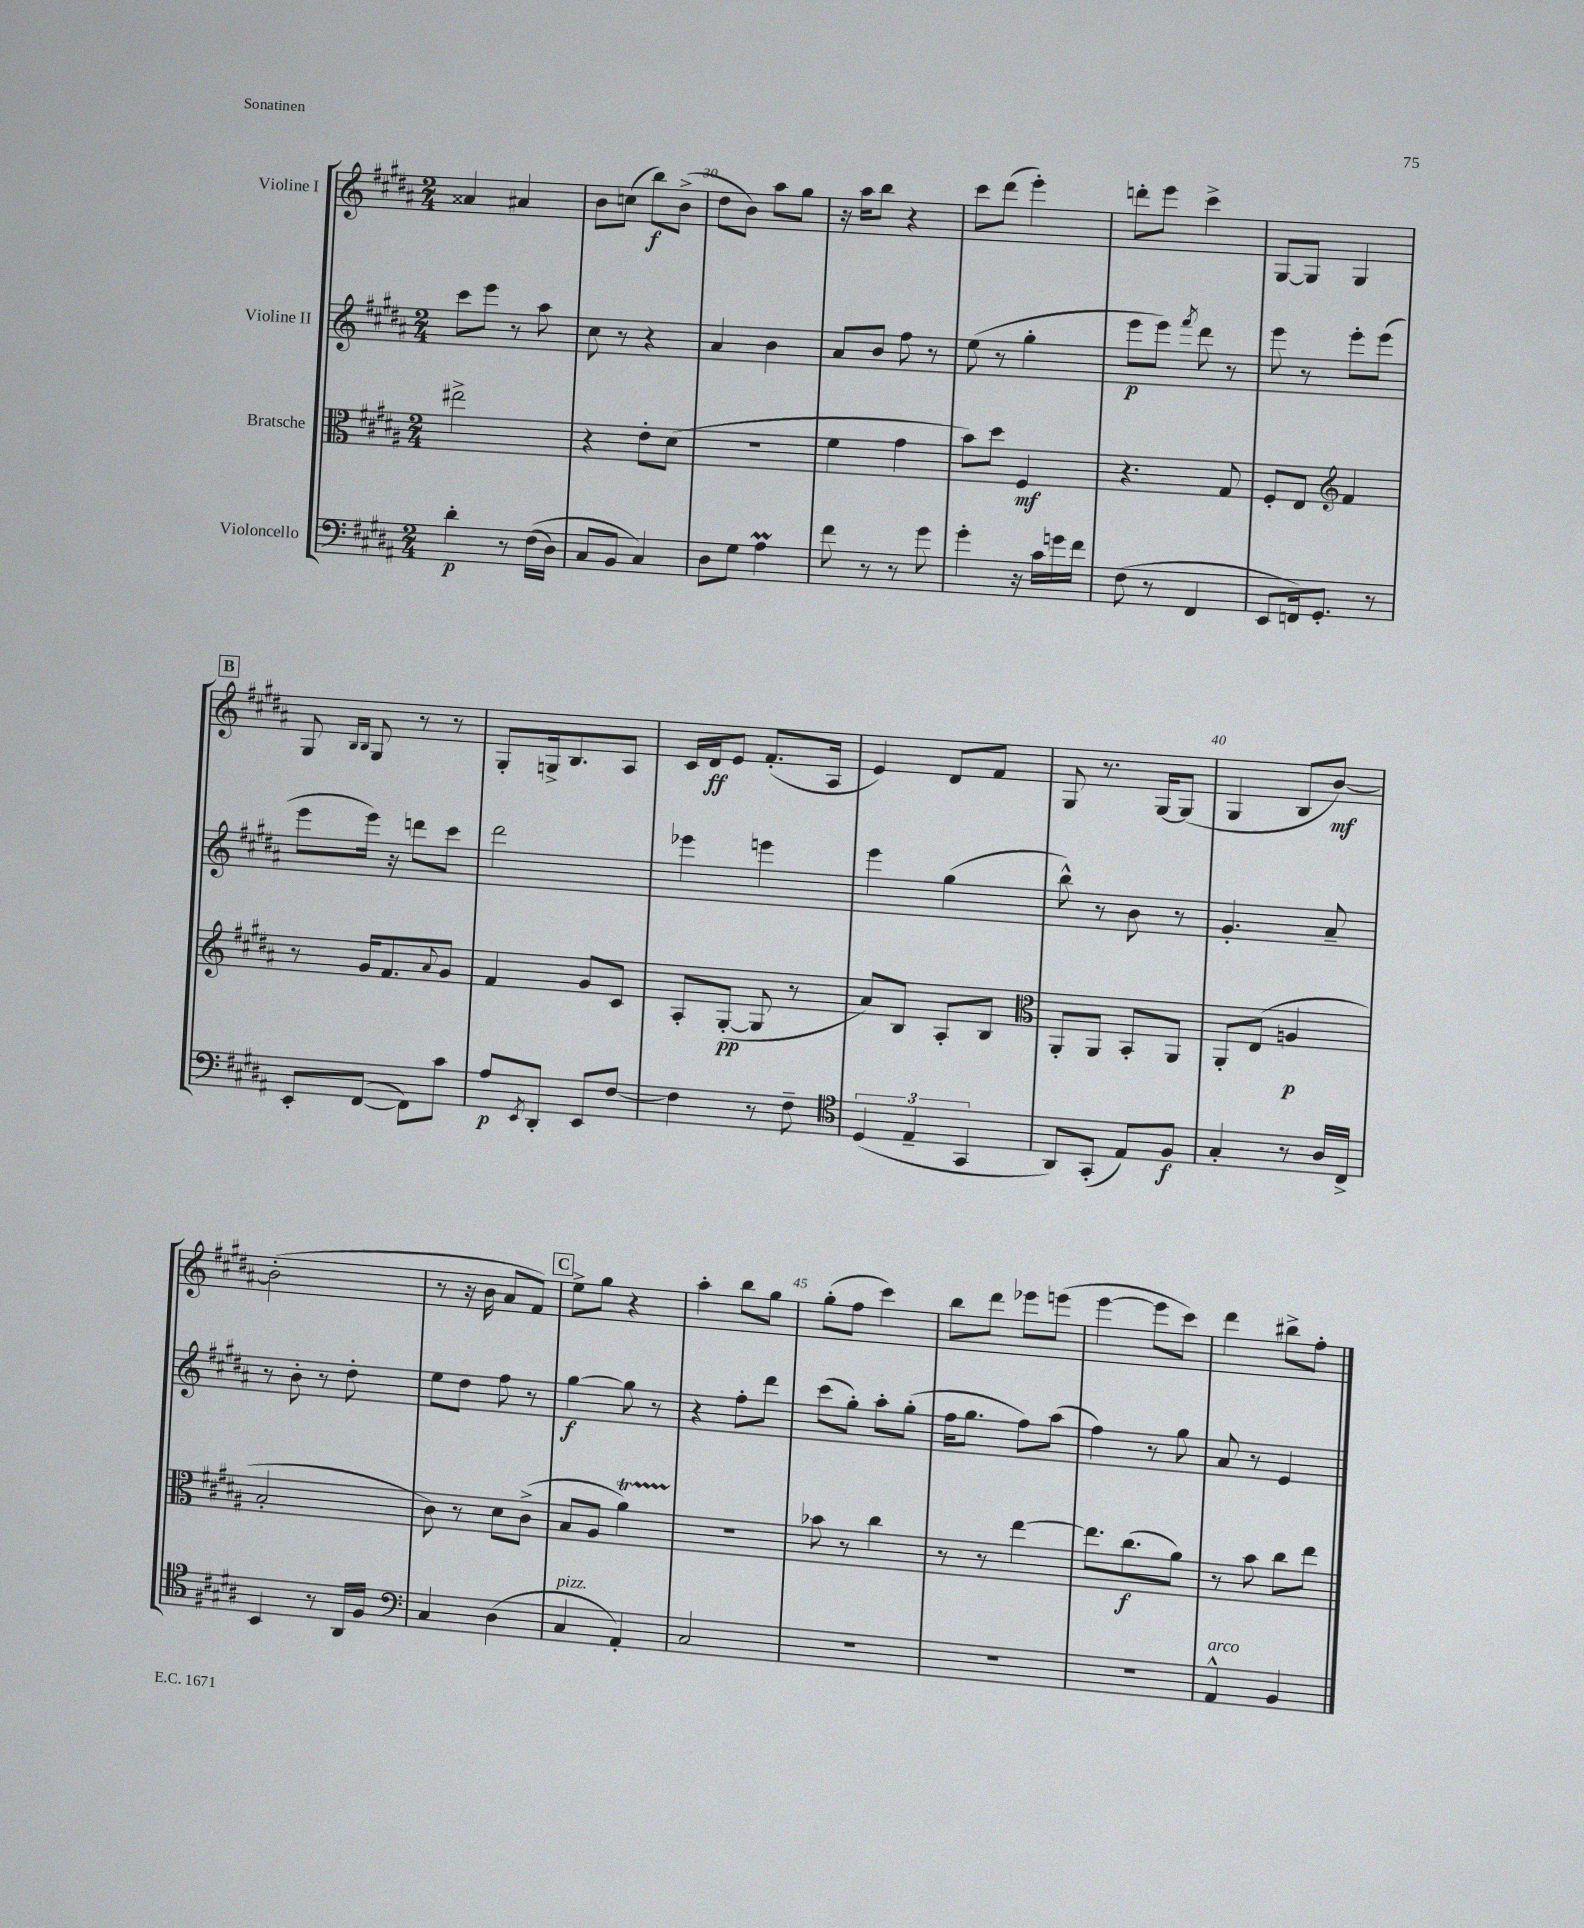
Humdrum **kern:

**kern	**kern	**kern	**kern
*staff4	*staff3	*staff2	*staff1
*clefF4	*clefC3	*clefG2	*clefG2
*k[f#c#g#d#a#]	*k[f#c#g#d#a#]	*k[f#c#g#d#a#]	*k[f#c#g#d#a#]
*M2/4	*M2/4	*M2/4	*M2/4
4d#'	2ee#^	8ccc#	4a##
.	.	8eee	.
8r	.	8r	4a#
&((16F#	.	8aa#	.
16D#)	.	.	.
=	=	=	=
8C#	4r	8cc#	8b
8BB	.	8r	(8cc
4C#&)	8e'	4r	8bb)
.	(8d#	.	(8b^
=	=	=	=
8D#	2r	4a#	8dd#
8G#	.	.	8b)
4A#	.	4b	8aa#
.	.	.	8gg#
=	=	=	=
8f#	4f#	8a#	16r
.	.	.	16aa#
8r	.	8b	8bb
8r	4g#	8ff#	4r
8g#	.	8r	.
=	=	=	=
4g#'	8b)	(8ee	8ccc#
.	8dd#	8r	(8ddd#
16r	4F#	4gg#'	4eee')
16c#	.	.	.
16g	.	.	.
16f#	.	.	.
=	=	=	=
(8F#	4.r	8eee	8ddd'
8r	.	8eee)	8eee
.	.	8qfff#	.
4FF#	.	8ddd#	4ccc#^
.	8G#	8r	.
=	=	=	=
8EE	8F#'	8eee	[8G#
16FF)	8E	8r	8G#]
8.GG#'	.	.	.
*	*clefG2	*	*
.	4f#	8eee'	4G#
8r	.	(8eee	.
=	=	=	=
8EE'	8r	8eee	8G#
.	.	.	16qqB
.	.	.	16qqB
([8FF#	16g#	16eee)	8G#
.	8.f#	16r	.
8FF#])	.	8ddd	8r
.	8qqa#	.	.
8c#	8g#	8ccc#	8r
=	=	=	=
8A#	4f#	2ddd#	8G#'
8qEE	.	.	.
8DD#'	.	.	16G^
.	.	.	8.B
8EE	8g#	.	.
[8F#	8c#	.	8A#
=	=	=	=
4F#]	8A#'	4eee-	16c#
.	.	.	16d#
.	([8G#'	.	8e
8r	8G#]	4eee	(8.f#'
8F#~	8r	.	.
.	.	.	16A#
=	=	=	=
*clefC4	*	*	*
(6D#	8a#)	4eee	4e)
.	8B	.	.
6E~	.	.	.
.	8A#'	(4gg#	8d#
6GG#	.	.	.
.	8B	.	8f#
=	=	=	=
*	*clefC3	*	*
8AA#)	8AA#'	8bb^^)	8G#
(8GG#'	8AA#	8r	8.r
8E)	8BB'	8b	.
.	.	.	[16G#
8F#	8AA#	8r	(8G#]
=	=	=	=
4G#'	8AA#'	4.g#'	4G#
.	(8E	.	.
8r	4A	.	8B
16A#	.	8a#~	[8b)
16C#^	.	.	.
=	=	=	=
4BB	2B'	8r	(2b']
.	.	8b'	.
8r	.	8r	.
16AA#	.	8dd#'	.
16F#	.	.	.
=	=	=	=
*clefF4	*	*	*
4C#	8c#)	8ee	8r
.	8r	8dd#	16r
.	.	.	16b
(4D#	8d#	8ff#	8a#
.	(8c#^	8r	8f#)
=	=	=	=
4C#	8B	[4gg#	8ee^
.	8A#	.	8gg#
4AA#')	4a#)	8gg#]	4r
.	.	8r	.
=	=	=	=
2C#	2r	4r	4aa#'
.	.	8ff#'	8bb
.	.	8ddd#	8gg#
=	=	=	=
2r	8b-	(8ccc#	(8gg#'
.	8r	8gg#')	8ff#
.	4cc#	8aa#'	4ccc#)
.	.	(8gg#'	.
=	=	=	=
2r	8r	16ff#	8bb
.	.	8.gg#	.
.	8r	.	8ddd#
.	[4ee	8ff#)	8eee-
.	.	(8aa#	(8eee
=	=	=	=
2r	8.ee]	4ff#)	[4eee
.	(8.cc#	.	.
.	.	8r	8eee]
.	8a#)	8gg#	8ccc#)
=	=	=	=
4AA#^^	8r	8a#	4ddd#
.	8b	8r	.
4BB	8cc#	4e	8bb#^
.	8ee	.	8ff#'
==	==	==	==
*-	*-	*-	*-
